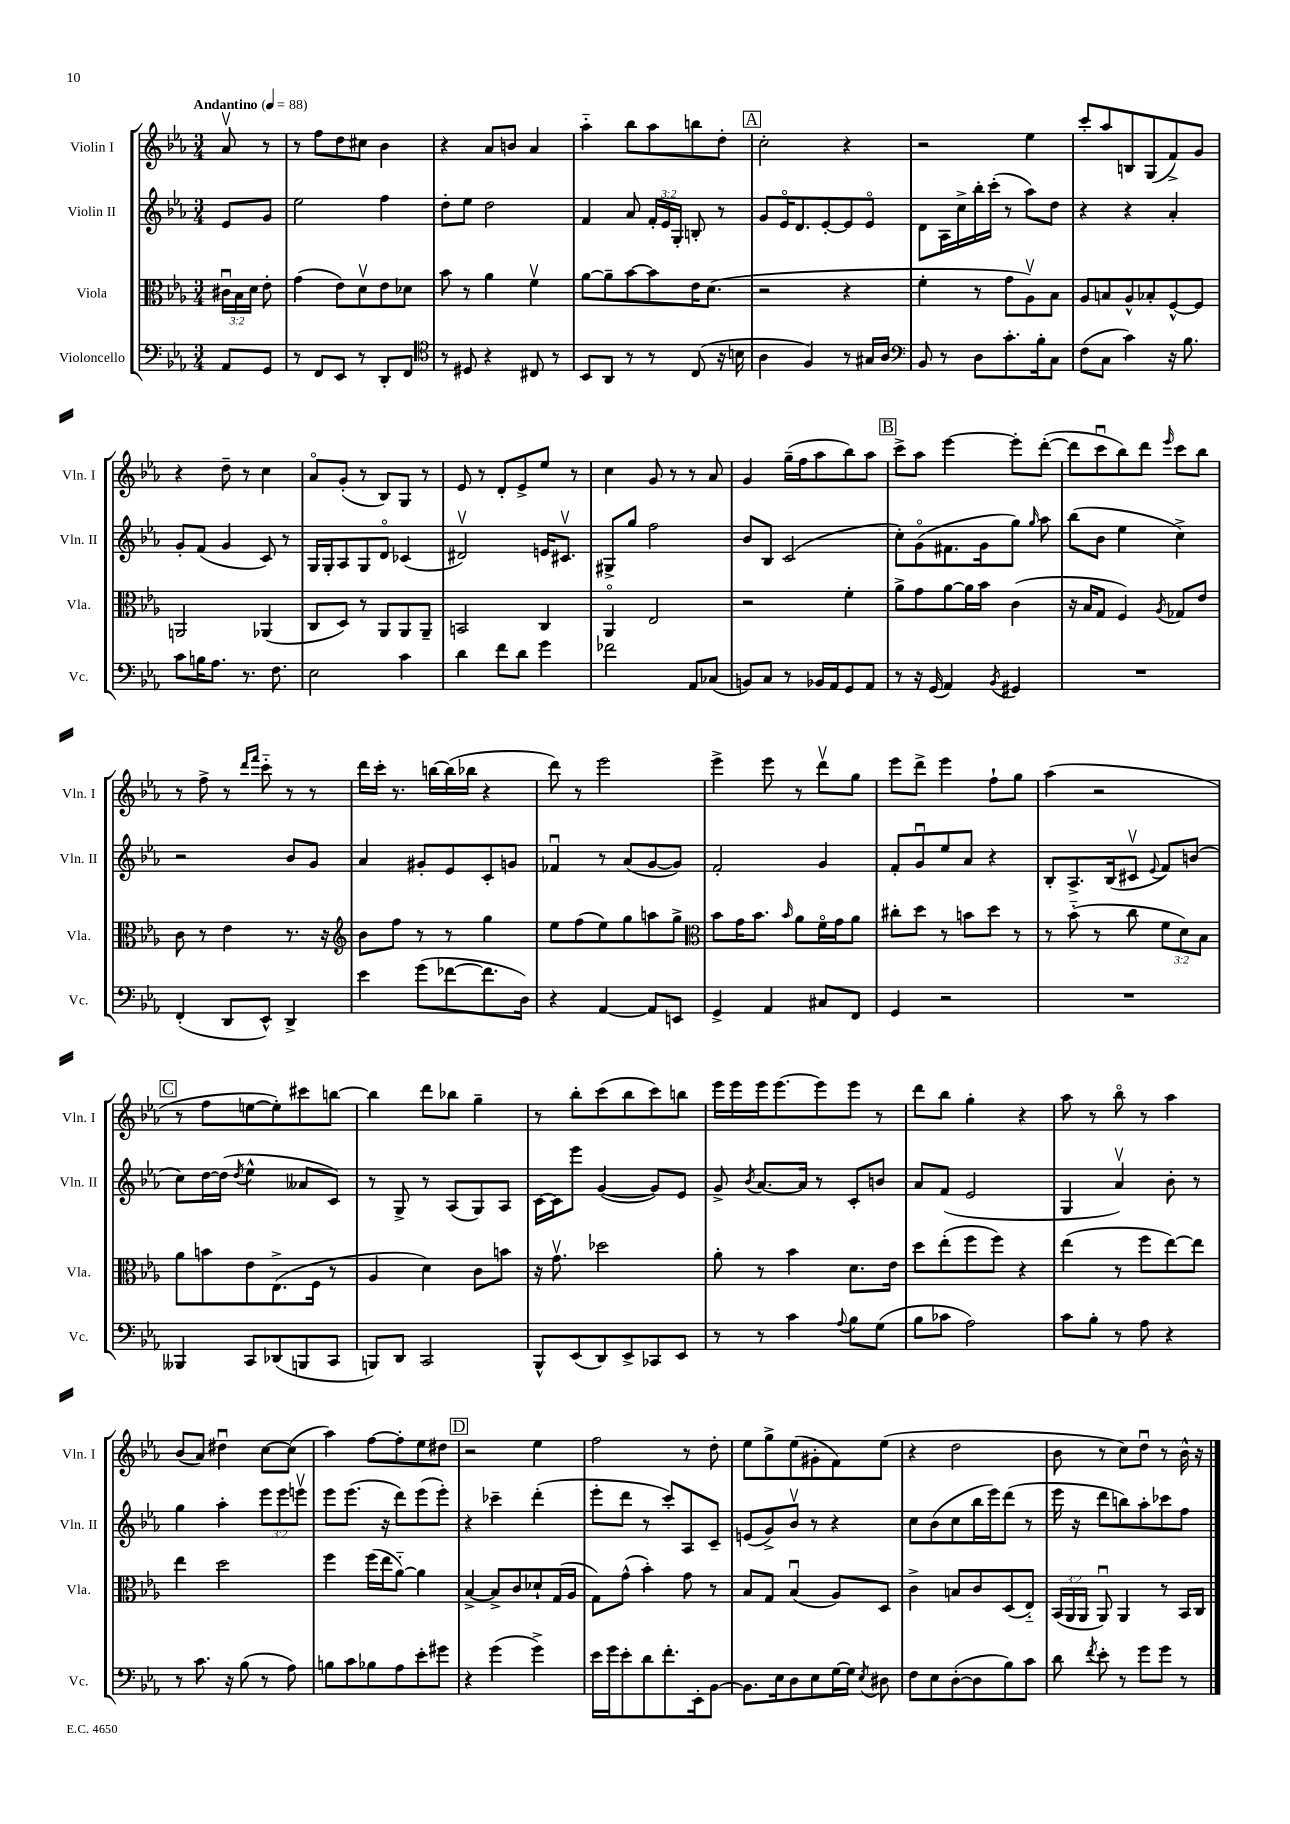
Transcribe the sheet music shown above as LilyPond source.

<<
\new StaffGroup <<
\new Staff = "s0" \with { instrumentName = "Violin I" shortInstrumentName = "Vln. I" } {
    \clef treble \key ees \major \numericTimeSignature \time 3/4 \partial 4 \tempo "Andantino" 4 = 88
    \autoBeamOff aes'8\upbow r8 |
    r8 f''8[ d''8 cis''8] bes'4 |
    r4 aes'8[ b'8] aes'4 |
    aes''4-_ bes''8[ aes''8 b''8 d''8]-. |
    \mark \markup { \box "A" } c''2-. r4 |
    r2 ees''4 |
    c'''8[-. aes''8 b8 g8( f'8->) g'8] |
    r4 d''8-- r8 c''4 |
    aes'8[\flageolet g'8]-.( r8 bes8[) g8] r8 |
    ees'8 r8 d'8[-. ees'8-> ees''8] r8 |
    c''4 g'8 r8 r8 aes'8 |
    g'4 g''16[--( f''16 aes''8 bes''8) aes''8] |
    \mark \markup { \box "B" } c'''8[-> aes''8] ees'''4~ ees'''8[-. d'''8]~-.( |
    d'''8[ c'''8\downbow bes''8) d'''8] \grace { ees'''16 } c'''8[ bes''8] |
    r8 f''8-> r8 \grace { d'''16[ f'''16] } c'''8-_ r8 r8 |
    d'''16[ c'''16]-. r8. b''16[~ b''16( bes''16] r4 |
    d'''8) r8 ees'''2 |
    ees'''4-> ees'''8 r8 d'''8[\upbow g''8] |
    ees'''8[ d'''8]-> ees'''4 f''8[-! g''8] |
    aes''4( r2 |
    \mark \markup { \box "C" } r8 f''8[ e''8~ e''8-.) cis'''8 b''8]~ |
    b''4 d'''8[ bes''8] g''4-- |
    r8 bes''8[-. c'''8( bes''8 c'''8) b''8] |
    ees'''16[ ees'''16 ees'''16 ees'''8.~ ees'''8 ees'''8] r8 |
    d'''8[ bes''8] g''4-. r4 |
    aes''8 r8 bes''8\flageolet r8 aes''4 |
    bes'8[( aes'8]) dis''4\downbow c''8[~ c''8]( |
    aes''4) f''8[~ f''8-. ees''8 dis''8] |
    \mark \markup { \box "D" } r2 ees''4 |
    f''2 r8 d''8-. |
    ees''8[ g''8-> ees''8( gis'8-. f'8) ees''8]( |
    r4 d''2 |
    bes'8 r8 c''8[) d''8]\downbow r8 bes'16-^ r16 \bar "|." |
}
\new Staff = "s1" \with { instrumentName = "Violin II" shortInstrumentName = "Vln. II" } {
    \clef treble \key ees \major \numericTimeSignature \time 3/4 \override Staff.TupletNumber.text = #tuplet-number::calc-fraction-text \partial 4
    \autoBeamOff ees'8[ g'8] |
    ees''2 f''4 |
    d''8[-. ees''8] d''2 |
    f'4 aes'8 \tuplet 3/2 { f'16[-. ees'16 g16]-. } b8-. r8 |
    \mark \markup { \box "A" } g'8[ ees'16\flageolet d'8. ees'8~-. ees'8 ees'8]\flageolet |
    d'8[ aes16 c''16-> bes''16-. c'''16]-.( r8 aes''8[) d''8] |
    r4 r4 aes'4-. |
    g'8[-. f'8]( g'4 c'8) r8 |
    g16[ g16-. aes8 g8 d'8]\flageolet ces'4( |
    dis'2\upbow) e'16[ cis'8.]\upbow |
    gis8[-> g''8] f''2 |
    bes'8[ bes8] c'2( |
    \mark \markup { \box "B" } c''8[-.) g'8\flageolet( fis'8. g'16 g''8]) \grace { g''16 } aes''8 |
    bes''8[( bes'8] ees''4 c''4->) |
    r2 bes'8[ g'8] |
    aes'4 gis'8[-. ees'8 c'8-. g'8] |
    fes'4\downbow r8 aes'8[( g'8~ g'8]) |
    f'2-. g'4 |
    f'8[-. g'8\downbow ees''8 aes'8] r4 |
    bes8[-. aes8.-> bes16( cis'8]\upbow \appoggiatura { ees'8 } f'8[) b'8]( |
    \mark \markup { \box "C" } c''8[) d''16~ d''16]( \acciaccatura { d''8 } ees''4-^ aeses'8[ c'8]) |
    r8 g8-> r8 aes8[( g8) aes8] |
    c'16[~ c'16 ees'''8] g'4~( g'8[) ees'8] |
    g'8-> \acciaccatura { bes'8 } aes'8.[~ aes'16] r8 c'8[-. b'8] |
    aes'8[ f'8]( ees'2 |
    g4 aes'4\upbow) bes'8-. r8 |
    g''4 aes''4-. \tuplet 3/2 { ees'''8[ ees'''8 e'''8]\upbow } |
    ees'''8[ ees'''8.]( r16 d'''8[) ees'''8( ees'''8]-.) |
    \mark \markup { \box "D" } r4 ces'''4-- d'''4-.( |
    ees'''8[-. d'''8] r8 c'''8[-.) aes8 c'8]-- |
    e'8[( g'8->) bes'8]\upbow r8 r4 |
    c''8[ bes'8( c''8 bes''16 ees'''16) d'''8]( r8 |
    ees'''16 r16 d'''8[ b''8) aes''8-. ces'''8 f''8] \bar "|." |
}
\new Staff = "s2" \with { instrumentName = "Viola" shortInstrumentName = "Vla." } {
    \clef alto \key ees \major \numericTimeSignature \time 3/4 \override Staff.TupletNumber.text = #tuplet-number::calc-fraction-text \partial 4
    \autoBeamOff \tuplet 3/2 { cis'16[\downbow bes16 d'16] } ees'8-. |
    g'4( ees'8[) d'8\upbow ees'8 des'8] |
    bes'8 r8 aes'4 f'4\upbow |
    aes'8[~ aes'8-- bes'8~ bes'8 ees'16 d'8.]( |
    \mark \markup { \box "A" } r2 r4 |
    f'4-. r8 g'8[ aes8\upbow) bes8] |
    aes8[ b8 aes8-^ bes8-. f8~-^ f8] |
    a,2 aes,4( |
    c8[ d8]) r8 aes,8[ aes,8 aes,8]-- |
    b,2 c4 |
    aes,4\flageolet ees2 |
    r2 f'4-. |
    \mark \markup { \box "B" } aes'8[-> g'8 aes'8~ aes'16 bes'16] c'4( |
    r16 bes16[ g8] f4) \acciaccatura { aes8 } ges8[ ees'8] |
    c'8 r8 ees'4 r8. r16 |
    \clef treble bes'8[ f''8] r8 r8 g''4 |
    ees''8[ f''8( ees''8) g''8 a''8 g''8]-> |
    \clef alto bes'8[ g'16 bes'8.] \grace { bes'16 } aes'8[ f'16\flageolet g'16 aes'8] |
    cis''8[-. d''8] r8 b'8[ d''8] r8 |
    r8 bes'8-_( r8 c''8 \tuplet 3/2 { f'8[ d'8) bes8] } |
    \mark \markup { \box "C" } aes'8[ b'8 ees'8 ees8.->( f16] r8 |
    aes4 d'4) c'8[ b'8] |
    r16 g'8.\upbow des''2 |
    aes'8-. r8 bes'4 d'8.[ ees'16] |
    d''8[ ees''8-.( f''8 f''8]) r4 |
    ees''4( r8 f''8[ ees''8~) ees''8] |
    ees''4 d''2 |
    f''4 f''16[( ees''16 aes'8]~-_) aes'4 |
    \mark \markup { \box "D" } bes4~-> bes8[-> c'8 des'8-! g16( aes16] |
    g8[) g'8]-^( bes'4-.) g'8 r8 |
    bes8[ g8] bes4\downbow( aes8[) d8] |
    c'4-> b8[ c'8 d8( ees8]-_) |
    \tuplet 3/2 { bes,16[( aes,16 aes,16] } aes,8\downbow) aes,4 r8 bes,16[ c16] \bar "|." |
}
\new Staff = "s3" \with { instrumentName = "Violoncello" shortInstrumentName = "Vc." } {
    \clef bass \key ees \major \numericTimeSignature \time 3/4 \partial 4
    \autoBeamOff aes,8[ g,8] |
    r8 f,8[ ees,8] r8 d,8[-. f,8] |
    \clef tenor r8 dis8 r4 cis8 r8 |
    bes,8[ aes,8] r8 r8 c8( r16 b16 |
    \mark \markup { \box "A" } aes4 f4) r8 gis16[ aes16] |
    \clef bass bes,8 r8 d8[ c'8.-. bes16-. c8] |
    f8[( c8] c'4) r16 bes8. |
    c'8[ b16 aes8.] r8. f8. |
    ees2 c'4 |
    d'4 f'8[ d'8] g'4 |
    fes'2 aes,8[ ces8]( |
    b,8[) c8] r8 bes,16[ aes,16 g,8 aes,8] |
    \mark \markup { \box "B" } r8 r16 g,16( aes,4) \acciaccatura { bes,8 } gis,4 |
    R2. |
    f,4-.( d,8[ ees,8]-^) d,4-> |
    ees'4 g'8[( fes'8~ fes'8. d16]) |
    r4 aes,4~ aes,8[ e,8] |
    g,4-> aes,4 cis8[ f,8] |
    g,4 r2 |
    R2. |
    \mark \markup { \box "C" } beses,,4 c,8[ des,8( b,,8 c,8] |
    b,,8[) d,8] c,2 |
    bes,,8[-^ ees,8( d,8) ees,8-> ces,8 ees,8] |
    r8 r8 c'4 \appoggiatura { aes8 } bes8[ g8]( |
    bes8[ ces'8] aes2) |
    c'8[ bes8]-. r8 aes8 r4 |
    r8 c'8. r16 bes8( r8 aes8) |
    b8[ c'8 bes8 aes8 ees'8-. gis'8] |
    \mark \markup { \box "D" } r4 g'4( g'4->) |
    ees'16[ g'16 ees'8-. d'8 f'8.-. ees,16-. bes,8]~ |
    bes,8.[ ees16 d8 ees8 g16~ g16] \acciaccatura { ees8 } dis8 |
    f8[ ees8 d8~-.( d8 bes8) c'8] |
    d'8 \acciaccatura { f'8 } ees'8-. r8 g'8[ g'8] r8 \bar "|." |
}
>>
>>
\layout { \context { \Score \remove "Bar_number_engraver" } }
